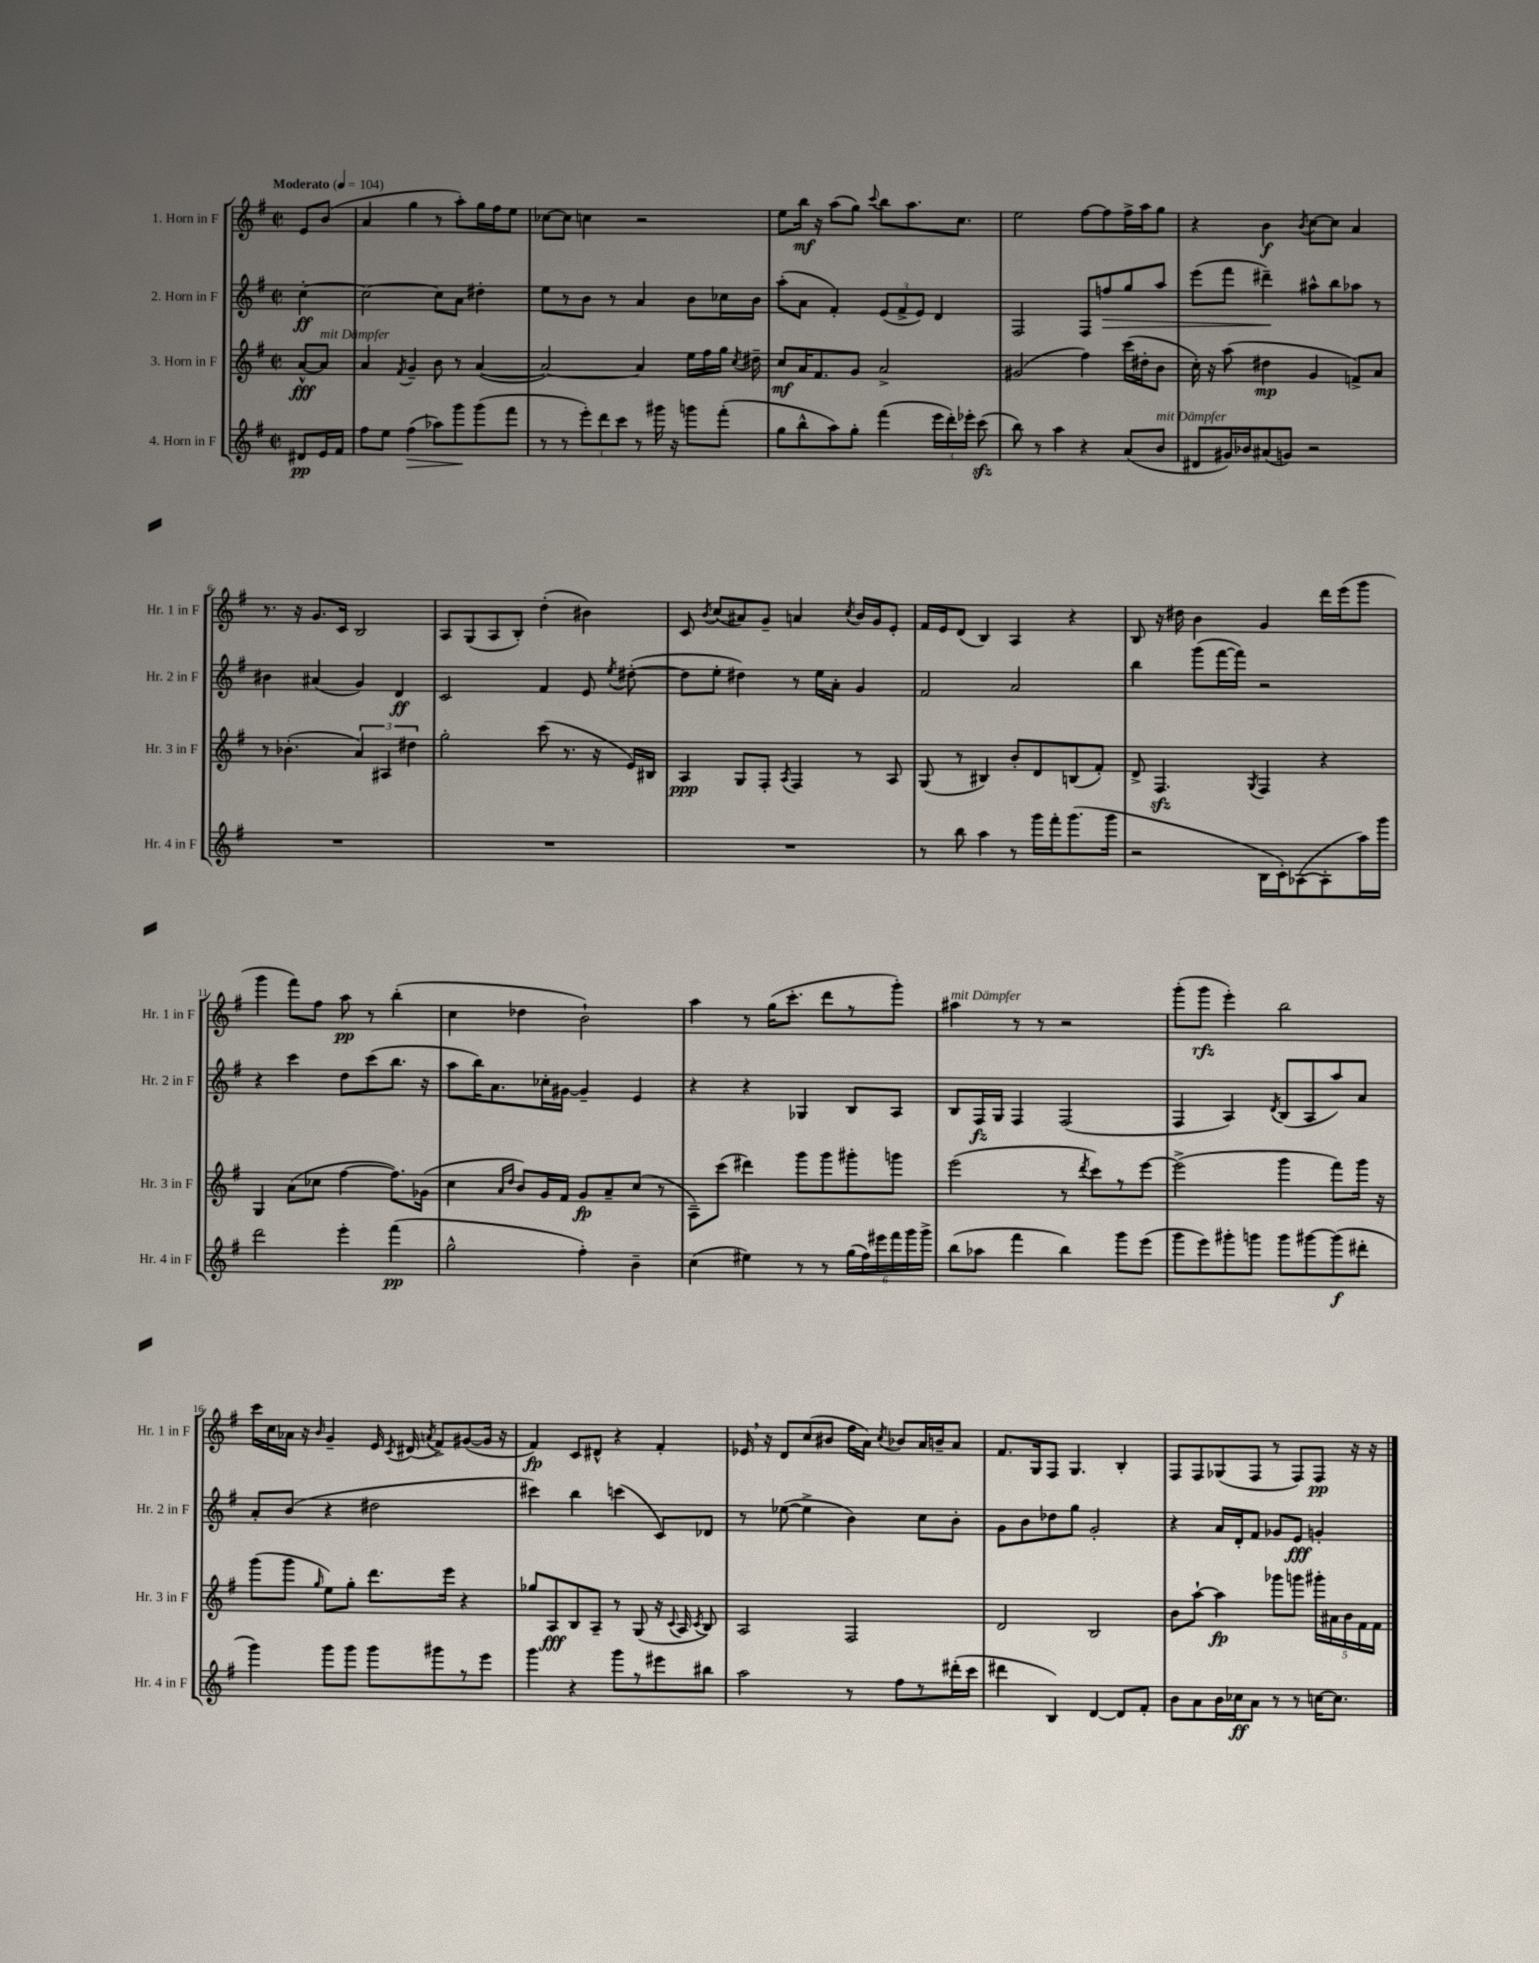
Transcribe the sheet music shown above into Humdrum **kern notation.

**kern	**kern	**kern	**kern
*staff4	*staff3	*staff2	*staff1
*clefG2	*clefG2	*clefG2	*clefG2
*k[f#]	*k[f#]	*k[f#]	*k[f#]
*M2/2	*M2/2	*M2/2	*M2/2
*met(c|)	*met(c|)	*met(c|)	*met(c|)
*MM104	*MM104	*MM104	*MM104
8d#/L	[8a^^/L	[4cc'\	8e/L
16e/L	8a/]J	.	(8b/J
16f#/JJ	.	.	.
=	=	=	=
8ff#\L	4a/	2cc\_	4a/
8ee\J	.	.	.
.	8qf#/	.	.
(4ff#\	4g~/	.	4gg\
8aa-\L)	8b\	8cc\]L	8r
8ggg\	8r	8a\J	8aa'\L)
(8ggg\	([4a/	4dd#'\	16gg\L
.	.	.	16ff#\J
8fff#\J	.	.	8ee\J
=	=	=	=
8r	2a/_)	8ee\L	[8cc-\L
8r	.	8r	8cc-\]J
12eee'\L)	.	8b\J	4cc\
12ddd\	.	.	.
.	.	8r	.
12ccc\J	.	.	.
8r	4a/]	4a/	2r
16ggg#\	.	.	.
16r	.	.	.
8ggg\L	16ee\LL	8b\L	.
.	16ff#\	.	.
(8fff#'\J	16gg\JJ	16cc-\L	.
.	8qcc/	.	.
.	16dd#~\	16b\JJ	.
=	=	=	=
8gg\L	8cc/L	(8aa'\L	8ee\L
8bb^^\	16a/K	8a\J	16bb\Jk
.	8.f#/	.	16r
8aa\)	.	4f#'/)	(8aa\L
8gg'\J	8g/J	.	8gg\J)
.	.	.	8qqccc/
(4fff#\	2a^/	(12e/L	8bb\L
.	.	12f#^/	.
.	.	.	8.aa\
.	.	12e/J)	.
24eee\LL	.	4d/	.
24ddd'\)	.	.	.
.	.	.	8.cc\J
24eee-'\JJ	.	.	.
(8ccc\	.	.	.
=	=	=	=
8bb\)	(2g#/	2F#/	2ee\
8r	.	.	.
4aa\	.	.	.
4r	4ff#\)	8F#/L	[8ff#\L
.	.	8ff/	8ff#\]
(8a/L	(16ccc\LL	8gg/	16ff#^\L
.	16dd#'\J	.	16aa\J
8b/J	8b\J	8aa/J	8gg\J
=	=	=	=
8d#/L	16cc'\)	(8eee\L	4r
.	16r	.	.
16g#/L)	(8aa\	8fff#\J	.
16b-/J	.	.	.
(8a#/	4dd#\	4ddd#~\)	4b\
8g/J)	.	.	.
.	.	.	8qb/
2r	4g/	8aa#^^\L	[8cc\L
.	.	8bb\	8cc\]J
.	8f^/L)	8aa-\J	4a/
.	8a/J	8r	.
=	=	=	=
1r	8r	4b#\	8.r
.	(4.b-'\	.	.
.	.	.	16r
.	.	(4a#/	8.g/L
.	.	.	16c/Jk
.	6a/)	4g/)	2B/
.	6A#/	.	.
.	.	4d/	.
.	6dd#\	.	.
=	=	=	=
1r	2gg'\	2c/	8A/L
.	.	.	(8G/
.	.	.	8A/
.	.	.	8B'/J)
.	(8ccc\	4f#/	(4dd'\
.	8.r	.	.
.	.	8e/	4b#\)
.	16r	.	.
.	.	8qee/	.
.	16e/LL)	([8dd#'\	.
.	16B#/JJ	.	.
=	=	=	=
1r	4A/	8dd#\]L	8c/
.	.	.	8qb/
.	.	8ee'\J	(8cc/L
.	8G/L	4dd#\)	8a#/)
.	8F#'/J	.	8g~/J
.	8qA/	.	.
.	4F#/	8r	4a/
.	.	16ee\LL	.
.	.	16a'\JJ	.
.	.	.	8qcc/
.	8r	4g/	16b/LL
.	.	.	16g/J
.	8A/	.	8e'/J
=	=	=	=
8r	(8G/	2f#/	16f#/LL
.	.	.	16e/J
8bb\	8r	.	(8d/J
4aa\	4B#/)	.	4B/)
8r	8b'/L	2a/	4A/
16ggg\LL	8d/	.	.
16fff#'\J	.	.	.
(8.ggg\	(8B/	.	4r
.	8f#'/J)	.	.
16ggg\Jk	.	.	.
=	=	=	=
2r	8d^/	4bb\	8B/
.	4.F#/	.	16r
.	.	.	16dd#\
.	.	(8ggg\L	4b\
.	.	[16fff#\L	.
.	.	16fff#\]JJ)	.
.	8qG/	.	.
16B\LL	4F#/	2r	4g/
16c'\J)	.	.	.
([8A-\	.	.	.
8A-'\]	4r	.	16ddd\LL
.	.	.	(16eee\J
16aa\L)	.	.	8ggg\J
16ggg\JJ	.	.	.
=	=	=	=
2ddd\	4G/	4r	4ggg\
.	(8a\L	4ccc\	8fff#\L)
.	8cc-\J	.	8ff#\J
4eee'\	[4ff#\	8dd\L	8aa\
.	.	(8ccc\	8r
(4fff#\	8.ff#\]L)	8.bb\J	(4bb'\
.	(16g-\Jk	16r	.
=	=	=	=
2gg^^\	4cc\	8aa\L	4cc\
.	.	16bb\K)	.
.	.	8.a\	.
.	16qqa/LL	.	.
.	16qqdd/JJ	.	.
.	8b/L)	.	4dd-\
.	16g/L	16cc-'\L	.
.	16f#/JJ	[16g#\JJ	.
4ff#'\)	8g/L	4g#~/]	2b`\)
.	8a~/	.	.
4b~\	(8cc/J	4e/	.
.	8r	.	.
=	=	=	=
(4cc\	8A~\L)	4r	4aa\
.	(8ccc\J	.	.
4ee#\)	4ddd#\)	4r	8r
.	.	.	(16gg\LK
.	.	.	8.ccc'\J
8r	8ggg\L	4G-/	.
8r	8ggg\	.	8ddd\L
(24gg\LL	8ggg#'\	8B/L	8r
24ff#\)	.	.	.
24eee#\	.	.	.
24fff#\	8ggg\J	8A/J	8ggg'\J)
24ggg\	.	.	.
24ggg^\JJ	.	.	.
=	=	=	=
(8bb\L	(2eee\	8B/L	4aa#\
8aa-\J	.	16F#/L	.
.	.	16G/JJ	.
4fff#\	.	4F#/	8r
.	.	.	8r
4bb\)	8r	(2F#/	2r
.	8qddd/	.	.
.	8ccc\L)	.	.
8ggg\L	8r	.	.
(8eee\J	[8eee\J	.	.
=	=	=	=
8ggg\L	(2eee^\]	4F#/	(8ggg'\L
8eee\)	.	.	8ggg\J
8ggg#'\	.	4A/)	4eee'\)
8ggg\J	.	.	.
.	.	8qd/	.
8ggg\L	4ggg\	(8B/L	2bb\
[8ggg#\	.	8A/	.
(8ggg#\]	8fff#\L)	8aa/)	.
8ddd#'\J	16ggg\Jk	8a/J	.
.	16r	.	.
=	=	=	=
4ggg\)	(8ggg\L	8a'/L	16ccc\LL
.	.	.	16cc\
.	8ggg\J	(8b/J	16a-\JJ
.	.	.	16r
.	16qqgg/	.	16qqb/
8ggg\L	8ee\L)	4r	4g~/
8ggg\J	8gg'\J	.	.
8ggg\L	8.ddd\L	2dd#\	16e/
.	.	.	8qc/
.	.	.	(16d#/
.	.	.	8qa/
8ggg#\	.	.	8f#^/L)
.	16eee\Jk	.	.
8r	4r	.	([8g#/
8eee\J	.	.	16g#/]Jk
.	.	.	16r
=	=	=	=
4ggg\	8gg-/L	4ccc#\)	4f#/)
.	8A/	.	.
4r	8B/	4bb\	8c/L
.	8A~/J	.	8d#^^/J
8ggg\L	8r	(4ccc\	4r
8r	(8G/	.	.
8eee#\	16r	8c/L)	4f#'/
.	8qqc/	.	.
.	16A/	.	.
.	8qc/	.	.
8bb#\J	8B/)	8d-/J	.
=	=	=	=
2aa\	2A/	8r	16e-/
.	.	.	16r
.	.	([8ee-\	8d/L
.	.	4ee-^\]	(8cc/
.	.	.	8b#/J
8r	2F#/	4b\)	16ff#\LL
.	.	.	16a\JJ)
.	.	.	8qcc/
8ff#\L	.	.	8b-/L
8r	.	8cc\L	16a/L
.	.	.	16b~/J
(16ddd#'\L	.	8b'\J	8a/J
16ccc\JJ	.	.	.
=	=	=	=
4ddd#\	2d/	8g\L	8.f#/L
.	.	8b\	.
.	.	.	16G/k
4B/)	.	8dd-\	8F#/J
.	.	8gg\J	4.G/
[4d/	2B/	2g'/	.
8d/]L	.	.	4B'/
8f#'/J	.	.	.
=	=	=	=
8b\L	8b\L	4r	8F#/L
8a\	[8aa`\J	.	8F#/
16b\L	4aa\]	16a/LL	(8G-/
16cc-\J	.	16d'/J	.
8a\J	.	8f#/J	8F#/J
8r	8ggg-\L	8g-/L	8r
8r	8ggg\J	8e/J	8F#/L)
[16cc\LK	20ggg#'\LL	4g'/	8F#/J
.	20a#\	.	.
8.cc\]J	.	.	.
.	20b\	.	.
.	.	.	16r
.	20f#\	.	.
.	.	.	16r
.	20f#\JJ	.	.
==	==	==	==
*-	*-	*-	*-
